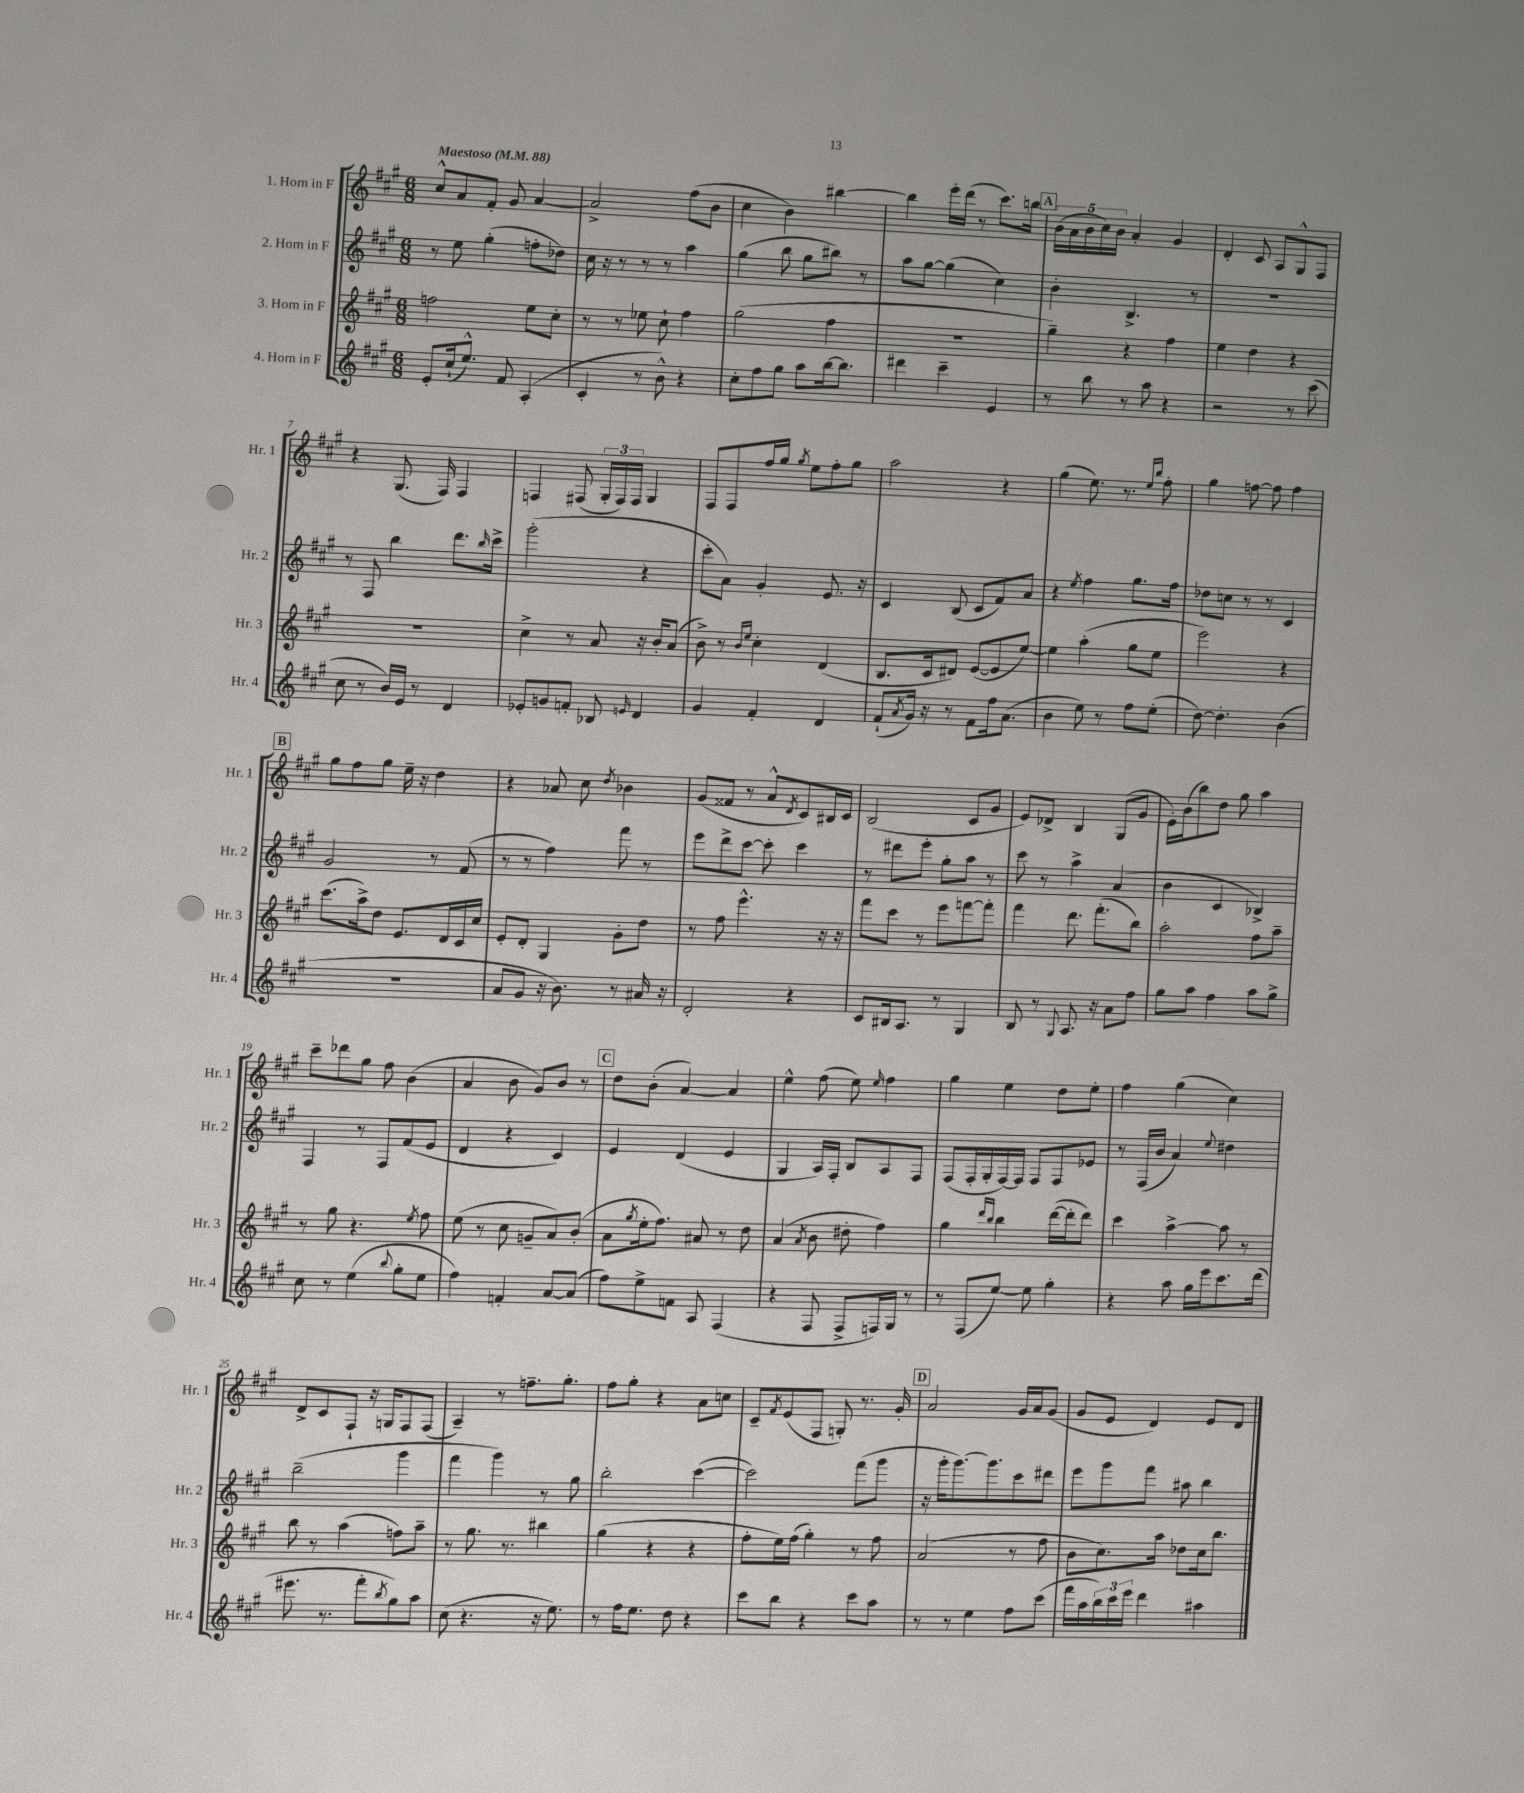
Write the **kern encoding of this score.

**kern	**kern	**kern	**kern
*staff4	*staff3	*staff2	*staff1
*clefG2	*clefG2	*clefG2	*clefG2
*k[f#c#g#]	*k[f#c#g#]	*k[f#c#g#]	*k[f#c#g#]
*M6/8	*M6/8	*M6/8	*M6/8
*MM88	*MM88	*MM88	*MM88
8e'	2ff	8r	8cc#^^
(16cc#`	.	8ee	8a
8.ee^^)	.	.	.
.	.	(4gg#'	8f#'
8f#	.	.	8g#
(4A'	8ee	8ff'	[4a
.	8cc#'	8dd-)	.
=	=	=	=
4c#'	8r	16cc#	2a^]
.	.	16r	.
.	8r	8r	.
8r	8ee-	8r	.
8b^^)	8cc#`	8r	.
4r	4ff#	4aa	(8ff#
.	.	.	8b
=	=	=	=
8cc#'	(2gg#	(4gg#	4cc#
8ff#	.	.	.
8gg#	.	8bb	4b)
8aa	.	8gg#	.
[16bb	4ff#	8bb#)	[4bb#
8.bb]	.	.	.
.	.	8r	.
=	=	=	=
4ddd#	2.r	8aa	4bb#]
.	.	[8gg#	.
4ccc#~	.	(4gg#]	16eee'
.	.	.	(16ddd
.	.	.	8r
4e	.	4cc#)	8.ccc#)
.	.	.	16bb
=	=	=	=
8r	4gg#~)	4b'	(20b
.	.	.	20a
.	.	.	20b
8bb	.	.	.
.	.	.	20cc#)
.	.	.	20b
8r	4r	4.B^	4a'
8aa	.	.	.
4r	4ff#	.	4g#
.	.	8r	.
=	=	=	=
2r	4ee	2.r	4d'
.	4dd	.	8c#
.	.	.	8A
8r	4r	.	8G#^^
(8ccc#	.	.	8F#
=	=	=	=
8cc#	2.r	8r	4r
8r	.	8F#	.
16b)	.	4bb	(8.G#
16e	.	.	.
8r	.	.	.
.	.	.	16F#)
4d	.	8.ddd	4F#
.	.	16qqbb	.
.	.	16ccc#^	.
=	=	=	=
8e-'	4cc#^	(2ggg#'	4F
8g	.	.	.
8f'	8r	.	(8F#
8B-	8a	.	24G#'
.	.	.	24F#)
.	.	.	24F#
16qqe	.	.	.
4d	16r	4r	4G#
.	16b'	.	.
.	(8a	.	.
=	=	=	=
4g#	8b^)	8ccc#'	8F#
.	8r	8a)	8F#
.	16qqb	.	.
.	16qqee	.	.
4f#'	4cc#'	4g#'	16ff#
.	.	.	16gg#
.	.	.	8qgg#
.	.	.	8ee
4d	(4d	8.e	8ff#'
.	.	.	8gg#
.	.	16r	.
=	=	=	=
(8f#`	8.B	4c#	2aa
8qa	.	.	.
16g#)	.	.	.
16r	16c#	.	.
8r	8d#)	(8B	.
8f#	([8e	8c#	.
16ff#	8e]	8f#)	4r
(8.a	.	.	.
.	[8ee)	8a	.
=	=	=	=
4b	4ee]	4r	(4gg#
.	.	8qee	.
8ee)	(4aa'	4ff#	8.ee)
8r	.	.	.
.	.	.	8.r
8ff#	8gg#	8.gg#	.
.	.	.	16qqee
.	.	.	16qqbb
(8ee'	8ee	.	8ff#'
.	.	16ff#	.
=	=	=	=
[8dd)	2eee)	8dd-	4gg#
4.dd']	.	8cc	.
.	.	8r	[8ff
.	.	8r	8ff]
(4b	4r	4c#	4ff
=	=	=	=
2.r	(8.ccc#	2g#	8gg#
.	.	.	8ff#
.	16aa^)	.	.
.	8dd	.	8gg#
.	8.e	.	16ee~
.	.	.	16r
.	.	8r	4dd
.	16d	.	.
.	16c#	(8f#	.
.	16cc#	.	.
=	=	=	=
8a	8e'	8r	4r
8g#	8d'	8r	.
16r	4G#	4ff#)	8a-
8.b)	.	.	.
.	.	.	8cc#
.	.	.	8qdd
8r	8g#'	8fff#	4b-
16a#	8dd	8r	.
16r	.	.	.
=	=	=	=
2d'	8r	8eee	(8g#
.	8ff#	8ddd^	8f##
.	4.eee^^	[8ccc#	8r
.	.	8ccc#']	8a^^
.	.	.	8qd
4r	.	4ccc#	8c#)
.	16r	.	16B#
.	16r	.	16c#
=	=	=	=
8c#	8fff#	8r	(2B
16B#	8ccc#	8ddd#	.
8.A	.	.	.
.	8r	8eee'	.
8r	8eee	8gg#'	.
4G#	[8fff	8aa	8c#
.	8fff']	8r	8g#
=	=	=	=
8B	4fff#	8ccc#	8e)
8r	.	8r	8d-^
8qqG#	.	.	.
8.A	8.ddd	4aa^	4B
16r	(8.fff#'	.	.
8a	.	(4a	(8G#
8ff#	8bb)	.	8g#
=	=	=	=
8gg#	2aa'	4b	16e')
.	.	.	(16b
8aa	.	.	8bb)
4ff#	.	4c#	8dd
.	.	.	8gg#
8aa	8ff#	4B-^)	4aa
8gg#^	8aa~	.	.
=	=	=	=
8cc#	8r	4F#	8ccc#~
8r	8gg#	.	8ddd-
(4ee	4.r	8r	8gg#
.	.	8F#	8ff#
8qqbb	.	.	.
8gg#'	.	(8f#	(4b
.	8qee	.	.
8ee	8ff#	8e	.
=	=	=	=
4ff#)	(8ee	4d	4a
.	8r	.	.
4f'	8cc#	4r	8b
.	8g~	.	8g#)
[8a	8a)	4c#)	8b
(8a]	(8b'	.	8r
=	=	=	=
8ff#)	8a	4e	8dd
.	8qgg#	.	.
8ee^	16ee'	.	(8b'
.	8.ff#)	.	.
8f	.	(4d	[4a)
8A	8a#	.	.
(4F#	8r	4e	4a]
.	8dd	.	.
=	=	=	=
4r	(4a	4G#	4ee^^
.	8qa	.	.
8F#	8b	16A)	(8ff#
.	.	16F#'	.
8F#^	8dd#'	8B	8ee)
.	.	.	16qqee
16F)	4ff#)	8A	4ff#
16G#	.	.	.
8r	.	8F#	.
=	=	=	=
8r	4gg#	(8F#	4gg#
(8F#	.	16F#'	.
.	.	16G#'	.
.	16qqddd	.	.
.	16qqbb	.	.
[8ee)	4bb	[16F#)	4ee
.	.	16F#]	.
8ee]	.	8F#	.
4gg#'	([16ddd	8F#	8dd
.	16ddd']	.	.
.	8ddd)	8e-	8ee'
=	=	=	=
4r	4ccc#	8r	4ff#
.	.	(16F#	.
.	.	16b	.
8aa	[4aa^	4a)	(4gg#
16gg#	.	.	.
16eee	.	.	.
.	.	8qqee	.
8.ccc#	8aa]	4dd#	4cc#)
.	8r	.	.
(16ddd	.	.	.
=	=	=	=
8.eee#	8bb	(2bb~	8d^
.	8r	.	8c#
8.r	.	.	.
.	(4aa	.	8F#`
8fff#'	.	.	16r
.	.	.	16G
8qbb	.	.	.
8gg#)	8ff)	4ggg#	8F#
8aa	8aa~	.	(8F#
=	=	=	=
(8cc#	8r	4fff#	4A~)
4.r	8.gg#	.	.
.	.	4ggg#)	8r
.	8.r	.	.
.	.	.	8.ff~
16r	4bb#	8r	.
8.ee)	.	.	8.gg#'
.	.	8gg#	.
=	=	=	=
8r	(4gg#	2bb'	8ff#
16ff#	.	.	8gg#'
8.ee	.	.	.
.	4r	.	4r
8dd	.	.	.
4r	4r	([4ccc#	8a
.	.	.	8cc
=	=	=	=
8ccc#	8ff#'	2ccc#])	8c#~
.	.	.	8qf#
8bb	16ee)	.	(8e
.	(16ff#	.	.
4r	4gg#')	.	8F#
.	.	.	8G')
8ccc#	8r	(8fff#	8.r
8aa	8ff#	8ggg#	.
.	.	.	16g#'
=	=	=	=
8r	(2a	16r	2a
.	.	16ggg#'	.
8r	.	[8.ggg#)	.
4ee	.	.	.
.	.	8.ggg#]	.
8ff#	8r	8ccc#	16g#
.	.	.	16a
(8ccc#	8ff#	8ddd#	(8g#
=	=	=	=
16fff#	8b	8eee	8g#
16aa	.	.	.
24bb)	8.cc#)	8ggg#	8e
24ccc#	.	.	.
24eee	.	.	.
4ddd	.	8fff#	4d)
.	16aa	.	.
.	8dd-	8aa#	.
4aa#	16cc#	4bb	8e
.	8.bb	.	.
.	.	.	8d
==	==	==	==
*-	*-	*-	*-
